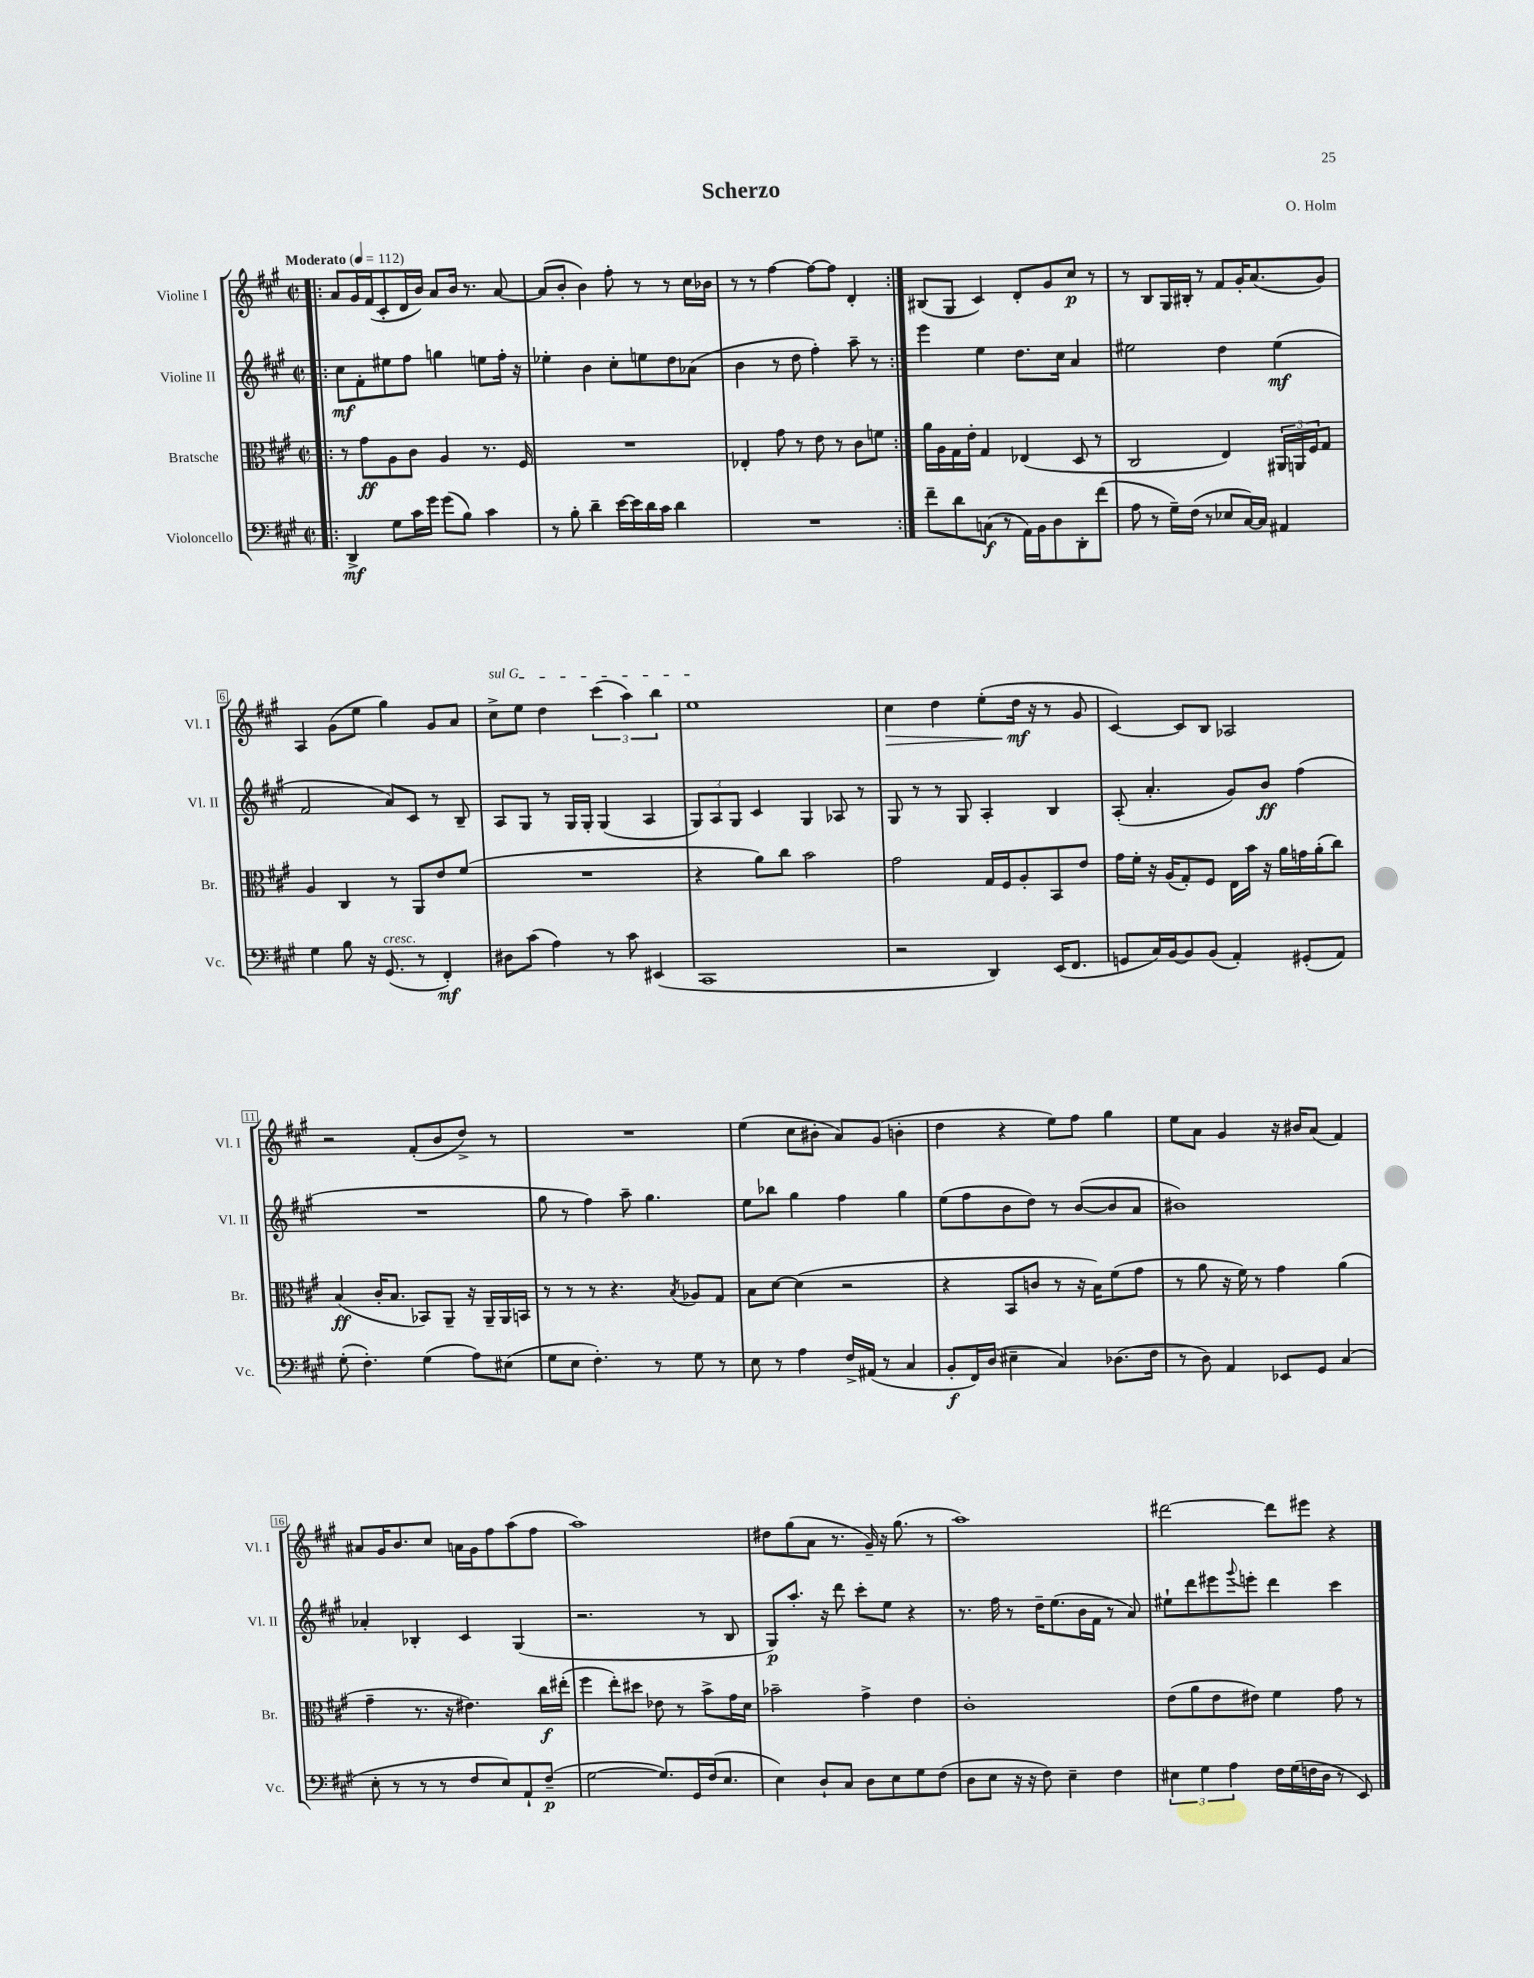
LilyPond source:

\header { title = "Scherzo" composer = "O. Holm" }
<<
\new StaffGroup <<
\new Staff = "s0" \with { instrumentName = "Violine I" shortInstrumentName = "Vl. I" } {
    \clef treble \key a \major \defaultTimeSignature \time 2/2 \tempo "Moderato" 4 = 112
    \repeat volta 2 { \bar ".|:" a'8 gis'16 fis'16( cis'8-. d'16 b'16) a'8 b'16 r8. a'8~ |
    a'8( b'8-. b'4) fis''8-. r8 r8 cis''16 bes'16 |
    r8 r8 fis''4~ fis''8~ fis''8 d'4-. | }
    bis8( gis8 cis'4) d'8-. gis'8 cis''8\p r8 |
    r8 b8 gis16 bis16-. r8 fis'8 gis'16-. a'8.( gis'8) |
    a4 gis'8( e''8 gis''4) gis'8 a'8 |
    \once \override TextSpanner.bound-details.left.text = \markup { \italic "sul G" } cis''8->\startTextSpan e''8 d''4 \tuplet 3/2 { cis'''4( a''4) b''4 } |
    e''1\stopTextSpan |
    cis''4\> d''4 e''8-.( d''16\mf\! r16 r8 gis'8 |
    cis'4~) cis'8 b8 aes2 |
    r2 fis'8-.( b'8 d''8->) r8 |
    R1 |
    e''4( cis''8 bis'8-. a'8) gis'8( b'4-. |
    d''4 r4 e''8) fis''8 gis''4 |
    e''8 a'8 gis'4 r16 bis'16 a'8( fis'4) |
    ais'8 gis'16 b'8. cis''8 a'16 gis'16 fis''8 a''8( fis''8 |
    a''1) |
    dis''8 gis''8( a'8 r8. gis'16--) r16 gis''8.( r8 |
    a''1) |
    dis'''2~ dis'''8 eis'''8 r4 \bar "|." |
}
\new Staff = "s1" \with { instrumentName = "Violine II" shortInstrumentName = "Vl. II" } {
    \clef treble \key a \major \defaultTimeSignature \time 2/2
    \repeat volta 2 { \bar ".|:" cis''8\mf fis'8-. eis''8 fis''8 g''4 e''8 fis''16-. r16 |
    ees''4-. b'4 cis''8-. e''8 d''8 aes'8( |
    b'4 r8 d''8 fis''4-.) a''8-- r8 | }
    e'''4 e''4 d''8. cis''16 a'4 |
    eis''2 d''4 eis''4\mf( |
    fis'2 a'8) cis'8 r8 b8-- |
    a8 gis8 r8 gis16 gis16-. gis4( a4 |
    \tuplet 3/2 { gis8) a8 gis8 } cis'4 gis4 aes8 r8 |
    gis8 r8 r8 gis8 a4-. b4 |
    a8-.( a'4.-. gis'8) b'8\ff fis''4( |
    R1 |
    gis''8 r8 fis''4) a''8-- gis''4. |
    e''8 bes''8 gis''4 fis''4 gis''4 |
    e''8( fis''8 b'8 d''8) r8 b'8~( b'8 a'8 |
    bis'1) |
    aes'4-. bes4-. cis'4 gis4( |
    r2. r8 b8 |
    gis8\p) a''8.-. r16 d'''8 cis'''8-. e''8 r4 |
    r8. fis''16 r8 d''16-- e''8.( b'16 fis'16 r8 a'8) |
    eis''8-! d'''8 eis'''8 \appoggiatura { gis'''8 } e'''8-. d'''4 cis'''4 \bar "|." |
}
\new Staff = "s2" \with { instrumentName = "Bratsche" shortInstrumentName = "Br." } {
    \clef alto \key a \major \defaultTimeSignature \time 2/2
    \repeat volta 2 { \bar ".|:" r8 gis'8\ff a8 cis'8 a4 r8. fis16 |
    R1 |
    ees4-. gis'8 r8 e'8 r8 cis'8 f'8 | }
    a'16 a16 gis16 e'16-. gis4 ees4( d8 r8 |
    cis2 e4) \tuplet 3/2 { ais,16 a,16 fis16 } gis8 |
    a4 cis4 r8 a,8 e'8 fis'8( |
    R1 |
    r4 a'8) cis''8 b'2 |
    gis'2 gis16 fis16 a8-. b,8 e'8 |
    gis'16 fis'16-. r16 a16( gis8-.) fis8 e16 b'16 r16 a'16 g'16 a'16-.( cis''8) |
    b4\ff( cis'16-. b8. bes,8) a,8-- r16 a,16-- a,16 b,16 |
    r8 r8 r8 r4. \acciaccatura { b8 } aes8 gis8 |
    b8 d'8~ d'4( r2 |
    r4 b,8 c'8 r8 r16 b16) fis'8( gis'8 |
    r8 a'8 r16 fis'16) r8 gis'4 a'4( |
    gis'4-- r8. r16 eis'4.) cis''16\f eis''16-.( |
    fis''4 e''8-.) dis''8 ees'8 r8 b'8-> gis'16 d'16 |
    bes'2-- gis'4-> e'4 |
    cis'1-. |
    e'8( a'8 e'8 eis'8) fis'4 gis'8 r8 \bar "|." |
}
\new Staff = "s3" \with { instrumentName = "Violoncello" shortInstrumentName = "Vc." } {
    \clef bass \key a \major \defaultTimeSignature \time 2/2
    \repeat volta 2 { \bar ".|:" d,4->\mf gis8 cis'16 gis'16 gis'8( b8) cis'4 |
    r8 b8-. d'4-- e'16~ e'16 d'16 cis'16 d'4 |
    R1 | }
    fis'8-- d'8 c8\f( r8 a,16) b,16 d8 d,8-. fis'8( |
    a8 r8 gis16--) fis16( r8 ees8 cis16~) cis16 ais,4 |
    gis4 b8 r16 gis,8.^\markup { \italic "cresc." }( r8 fis,4-.\mf) |
    dis8 cis'8( a4) r8 cis'8 eis,4( |
    cis,1 |
    r2 d,4) e,16( fis,8. |
    g,8 cis16) b,16~ b,8 b,8( a,4-.) gis,8-.( a,8) |
    gis8-.( fis4.-.) gis4( a8) eis8( |
    gis8 e8 fis4.-.) r8 gis8 r8 |
    e8 r8 a4 fis16-> ais,16( r8 cis4 |
    b,8-.\f fis,16) d16( eis4-- cis4) des8.( fis16 |
    r8 d8) a,4 ees,8 gis,8 cis4( |
    e8-. r8 r8 r8 fis8 e8) a,8-! fis8--\p( |
    gis2~ gis8.) gis,16 fis16( e8. |
    e4) d8-! cis8 d8 e8 gis8 fis8( |
    d8 e8 r16 r16 fis8) e4-- fis4 |
    \tuplet 3/2 { eis4 gis4 a4 } fis16 gis16( f16 d16 r8 e,8) \bar "|." |
}
>>
>>
\layout { \context { \Score \override BarNumber.stencil = #(make-stencil-boxer 0.1 0.3 ly:text-interface::print) } }
